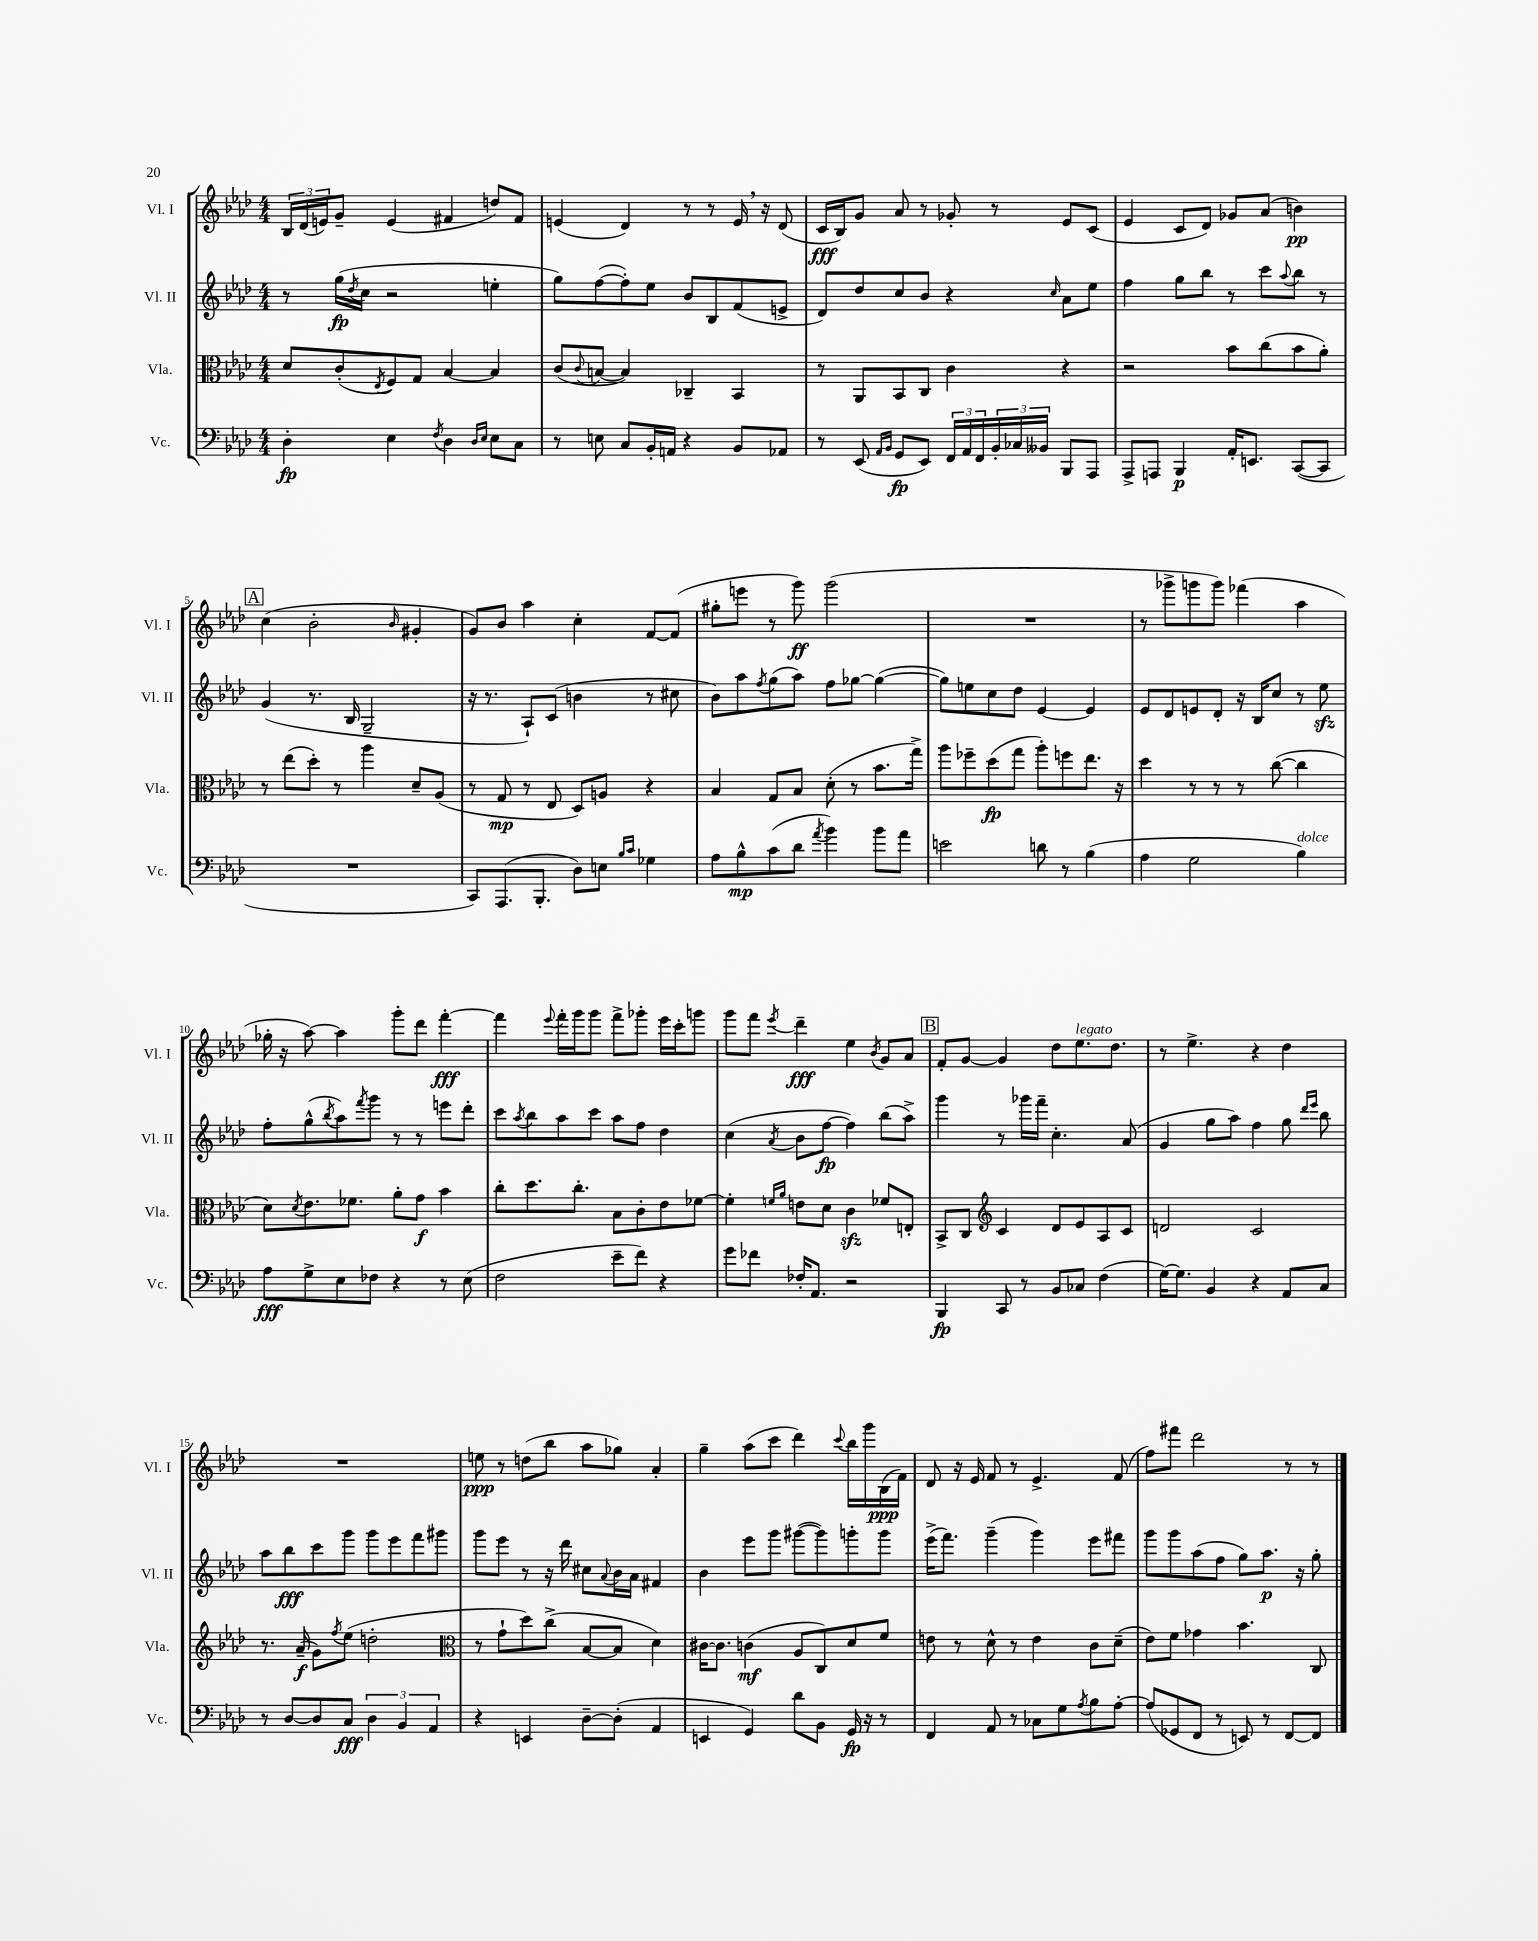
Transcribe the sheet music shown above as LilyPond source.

<<
\new StaffGroup <<
\new Staff = "s0" \with { instrumentName = "Vl. I" shortInstrumentName = "Vl. I" } {
    \clef treble \key aes \major \numericTimeSignature \time 4/4
    \tuplet 3/2 { bes16 des'16( e'16) } g'8-- e'4( fis'4 d''8) fis'8 |
    e'4( des'4) r8 r8 e'16 \breathe r16 des'8( |
    c'16\fff bes16) g'8 aes'8 r8 ges'8-. r8 ees'8 c'8( |
    ees'4 c'8 des'8) ges'8 aes'8( b'4\pp) |
    \mark \markup { \box "A" } c''4( bes'2-. \grace { bes'16 } gis'4-. |
    g'8) bes'8 aes''4 c''4-. f'8~ f'8( |
    gis''8-. e'''8 r8 g'''8\ff) g'''2( |
    R1 |
    r8 ges'''8-> g'''8 g'''8) fes'''4( aes''4 |
    ges''16-. r16 aes''8~) aes''4 g'''8-. des'''8 f'''4~-.\fff |
    f'''4 \appoggiatura { ees'''8 } f'''16-. g'''16 g'''8 f'''8-> ges'''8-. ees'''16 c'''16-. g'''8 |
    g'''8 f'''8 \acciaccatura { ees'''8 } des'''4--\fff ees''4 \acciaccatura { bes'8 } g'8 aes'8 |
    \mark \markup { \box "B" } f'8-. g'8~ g'4 des''8 ees''8.^\markup { \italic "legato" } des''8. |
    r8 ees''4.-> r4 des''4 |
    R1 |
    e''8\ppp r8 d''8( bes''8 aes''8 ges''8) aes'4-. |
    g''4-- aes''8( c'''8 des'''4) \appoggiatura { c'''8 } bes''16 g'''16 bes16\ppp( f'16) |
    des'8 r16 ees'16 f'8 r8 ees'4.-> f'8( |
    f''8) fis'''8 des'''2 r8 r8 \bar "|." |
}
\new Staff = "s1" \with { instrumentName = "Vl. II" shortInstrumentName = "Vl. II" } {
    \clef treble \key aes \major \numericTimeSignature \time 4/4
    r8 g''16\fp( \acciaccatura { des''8 } c''16 r2 e''4-. |
    g''8) f''8~( f''8-.) ees''8 bes'8 bes8 f'8( e'8-> |
    des'8) des''8 c''8 bes'8 r4 \grace { c''16 } aes'8 ees''8 |
    f''4 g''8 bes''8 r8 c'''8 \appoggiatura { aes''8 } bes''8 r8 |
    \mark \markup { \box "A" } g'4( r8. bes16 g2-- |
    r16 r8. aes8-!) c'8( b'4 r8 cis''8 |
    bes'8) aes''8 \acciaccatura { f''8 } g''8( aes''8) f''8 ges''8~ ges''4~( |
    ges''8) e''8 c''8 des''8 ees'4~ ees'4 |
    ees'8 des'8 e'8 des'8-. r16 bes16 c''8 r8 ees''8\sfz |
    f''8-. g''8-^( \acciaccatura { bes''8 } aes''8) \acciaccatura { f'''8 } g'''8 r8 r8 e'''8 des'''8-. |
    c'''8 \acciaccatura { aes''8 } bes''8 aes''8 c'''8 aes''8 f''8 des''4 |
    c''4( \acciaccatura { aes'8 } bes'8 f''8~\fp f''4) bes''8( aes''8->) |
    \mark \markup { \box "B" } g'''4 r8 ges'''16 f'''16-- c''4.-. aes'8( |
    g'4 g''8 aes''8) f''4 g''8 \grace { des'''16 ees'''16 } bes''8 |
    aes''8 bes''8\fff c'''8 g'''8 g'''8 ees'''8 f'''8 gis'''8 |
    g'''8 ees'''8 r8 r16 des'''16 cis''8 \appoggiatura { aes'8 } bes'16 aes'16 fis'4 |
    bes'4 ees'''8 g'''8 gis'''8~( gis'''8) g'''8-. g'''8 |
    ees'''16->( f'''8.) g'''4--( g'''4) ees'''8 fis'''8 |
    g'''8 g'''8 aes''8( f''8 g''8) aes''8.\p r16 g''8-. \bar "|." |
}
\new Staff = "s2" \with { instrumentName = "Vla." shortInstrumentName = "Vla." } {
    \clef alto \key aes \major \numericTimeSignature \time 4/4
    des'8 c'8-.( \acciaccatura { ees8 } f8) g8 bes4~ bes4 |
    c'8( \appoggiatura { c'8 } b8~ b4) ces4-- bes,4 |
    r8 aes,8 bes,8 c8 c'4 r4 |
    r2 bes'8 c''8( bes'8 aes'8-.) |
    \mark \markup { \box "A" } r8 ees''8( des''8-.) r8 aes''4 des'8-- aes8( |
    r8 g8\mp r8 ees8 des8) a8 r4 |
    bes4 g8 bes8 des'8-.( r8 bes'8. g''16->) |
    aes''8 fes''8-- des''8\fp( g''8 aes''8-.) f''8 ees''8. r16 |
    des''4 r8 r8 r8 c''8~( c''4 |
    des'8) \acciaccatura { des'8 } ees'8. fes'8. aes'8-. g'8\f bes'4 |
    c''8-. des''8. c''8.-. bes8 c'8-. ees'8 fes'8~ |
    fes'4-. \grace { f'16 aes'16 } e'8 des'8 c'4\sfz fes'8 e8-. |
    \mark \markup { \box "B" } bes,8-> c8 \clef treble c'4 des'8 ees'8 aes8 c'8 |
    d'2 c'2 |
    r8. aes'16--\f( g'8) \acciaccatura { f''8 } ees''8( d''2-. |
    \clef alto r8 g'8-! des''8) c''8->( bes8~ bes8 des'4) |
    cis'16~ cis'8. c'4\mf( aes8 c8) des'8 f'8 |
    e'8 r8 des'8-^ r8 e'4 c'8 des'8--( |
    ees'8) f'8 ges'4 bes'4. c8 \bar "|." |
}
\new Staff = "s3" \with { instrumentName = "Vc." shortInstrumentName = "Vc." } {
    \clef bass \key aes \major \numericTimeSignature \time 4/4
    des4-.\fp ees4 \acciaccatura { f8 } des4 \grace { des16 ees16 } ees8 c8 |
    r8 e8 c8 bes,16-. a,16 r4 bes,8 aes,8 |
    r8 ees,8( \grace { aes,16 bes,16 } g,8\fp ees,8) \tuplet 3/2 { f,16 aes,16 f,16 } \tuplet 3/2 { bes,16-. ces16 beses,16 } bes,,8 aes,,8 |
    aes,,8-> a,,8 bes,,4\p aes,16-. e,8. c,8~( c,8 |
    \mark \markup { \box "A" } R1 |
    c,8) aes,,8.( bes,,8.-. des8) e8 \grace { bes16 c'16 } ges4 |
    aes8 bes8-^\mp c'8( des'8 \acciaccatura { aes'8 } bes'4) bes'8 aes'8 |
    e'2 d'8 r8 bes4( |
    aes4 g2 bes4^\markup { \italic "dolce" }) |
    aes8\fff g8-> ees8 fes8 r4 r8 ees8( |
    f2 ees'8-- f'8) r4 |
    g'8 fes'8 fes16-. aes,8. r2 |
    \mark \markup { \box "B" } bes,,4\fp c,8 r8 bes,8 ces8 f4( |
    g16~) g8. bes,4 r4 aes,8 c8 |
    r8 des8~ des8 c8\fff \tuplet 3/2 { des4 bes,4 aes,4 } |
    r4 e,4 des8~-- des8-.( aes,4 |
    e,4 g,4) des'8 bes,8 g,16\fp r16 r8 |
    f,4 aes,8 r8 ces8 g8 \acciaccatura { aes8 } bes8 aes8~-. |
    aes8( ges,8 f,8 r8 e,8) r8 f,8~ f,8 \bar "|." |
}
>>
>>
